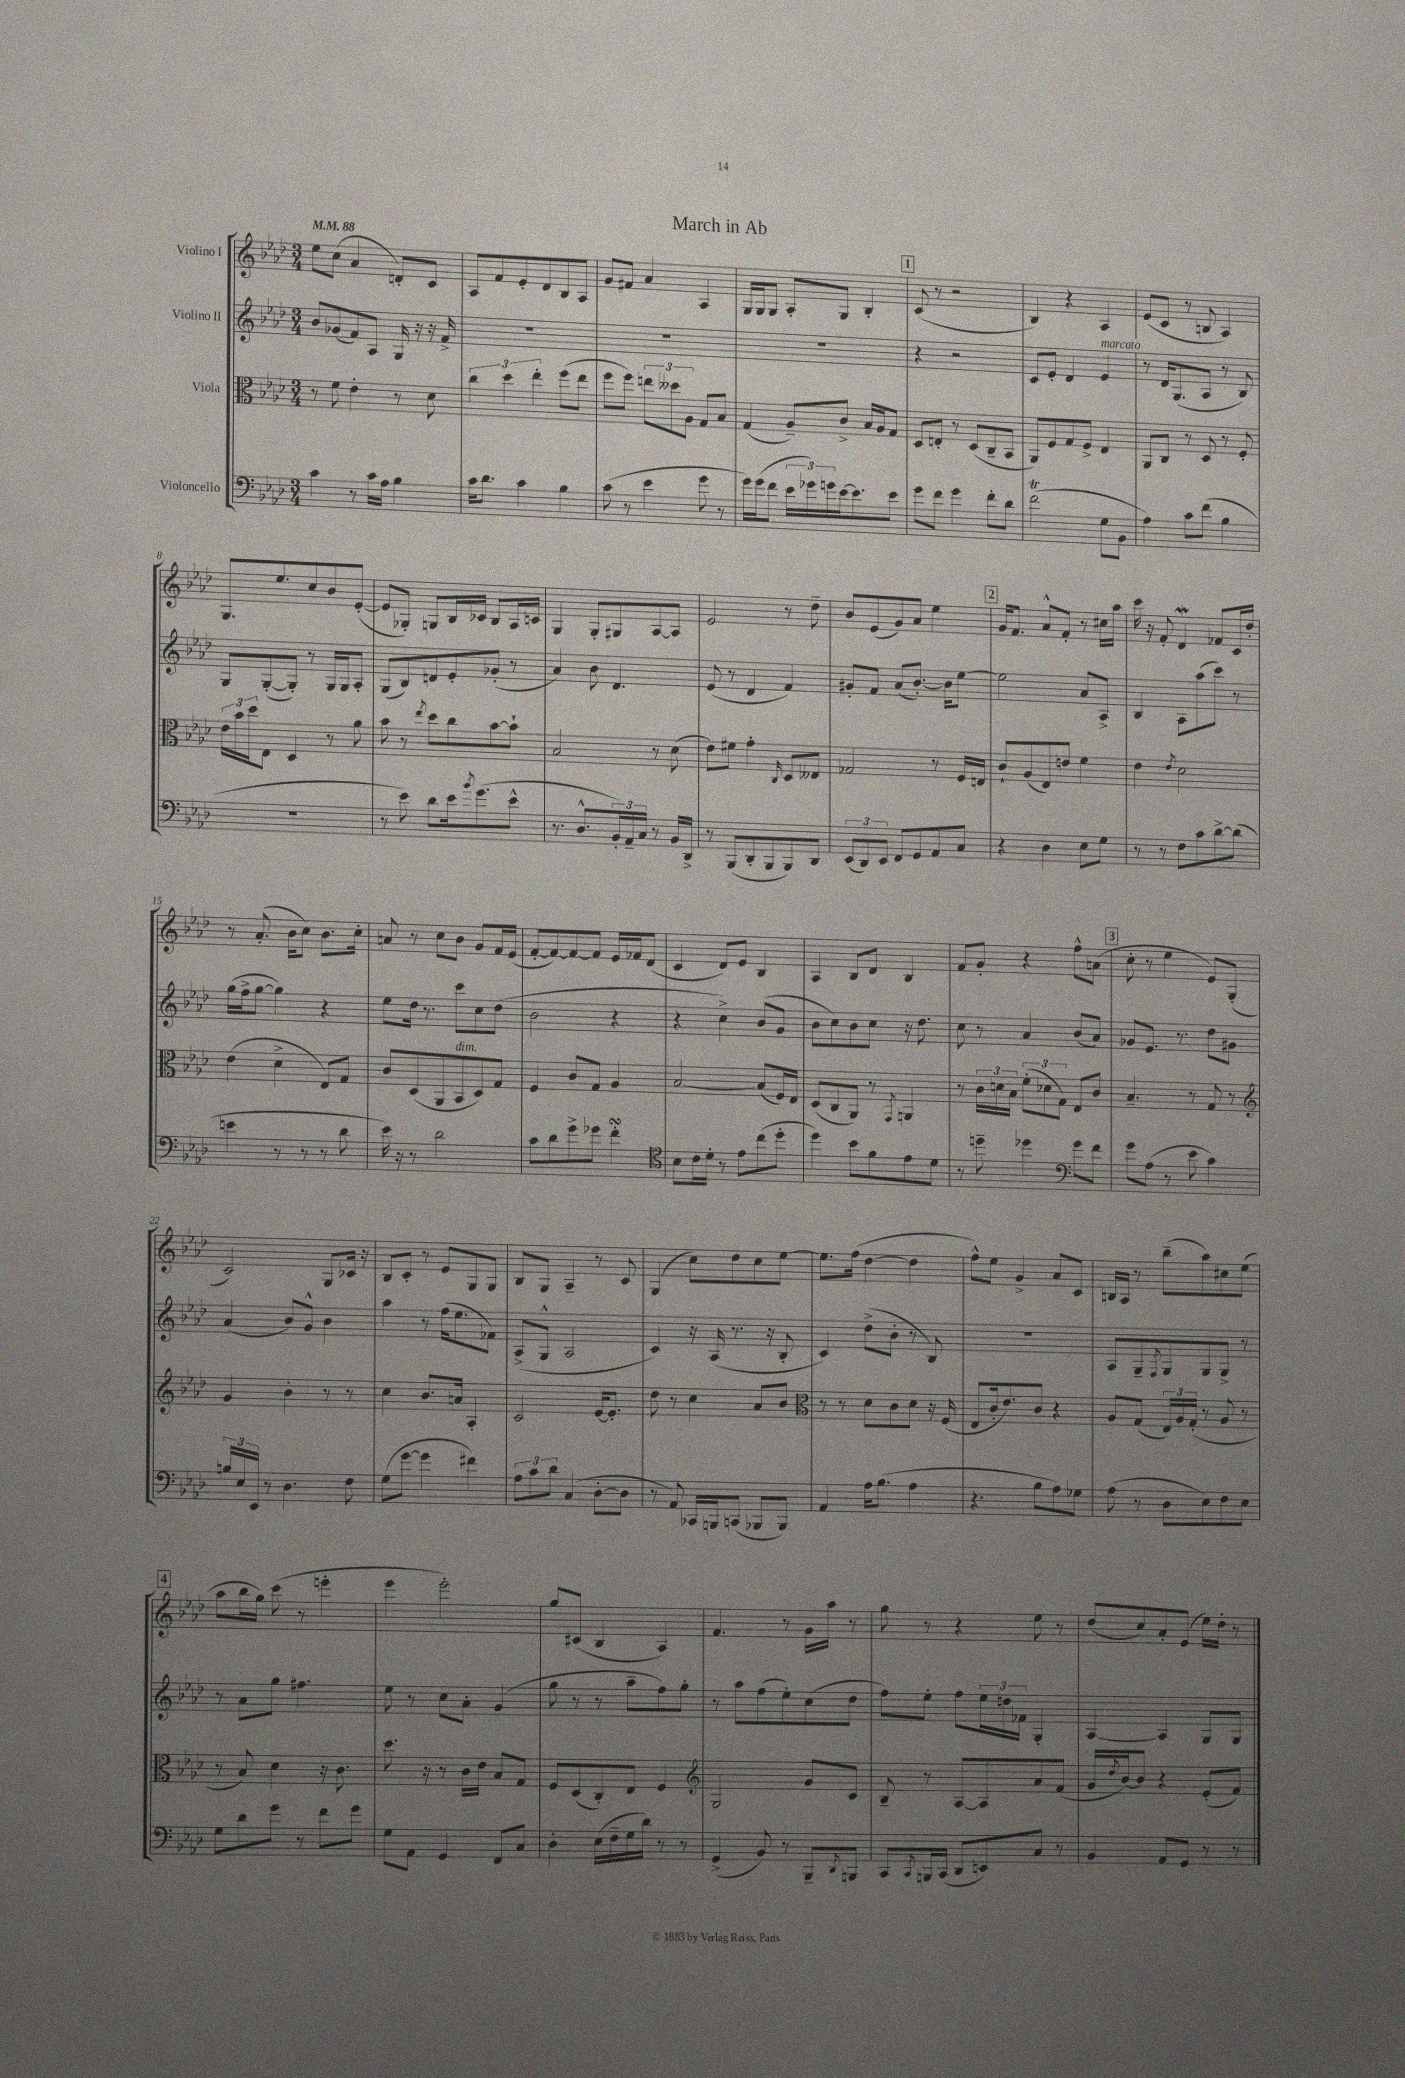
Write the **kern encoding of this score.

**kern	**kern	**kern	**kern
*staff4	*staff3	*staff2	*staff1
*clefF4	*clefC3	*clefG2	*clefG2
*k[b-e-a-d-]	*k[b-e-a-d-]	*k[b-e-a-d-]	*k[b-e-a-d-]
*M3/4	*M3/4	*M3/4	*M3/4
*MM88	*MM88	*MM88	*MM88
4c\	8r	8b-/L	8ee-\L
.	8f\	(8g-/	(8cc\J
8r	4e-'\	8f/)	4a-/
16c\LL	.	8A-/J	.
16A-\JJ	.	.	.
4B-\	8r	16G/	8d'/L)
.	.	16r	.
.	8d-\	16r	8c/J
.	.	16f^/	.
=	=	=	=
16c\LK	6cc\	2.r	8A-/L
8.d-\J	.	.	.
.	.	.	8f/
.	6dd-\	.	.
4c\	.	.	8e-'/
.	6ee-'\	.	.
.	.	.	8d-/
4B-\	(8ff\L	.	8B-/
.	8ee-\J	.	8A-/J
=	=	=	=
(8c\	8ff\L	2.r	8g/L
8r	8ff\J)	.	8f#/J
4e-\	12ee\L	.	4a-/
.	12dd--\	.	.
.	12A-\J	.	.
8g\	8G/L	.	4A-/
8r	8B-/J	.	.
=	=	=	=
16g\LL)	(4G/	2.r	16G/LL
(16g\J	.	.	16G/J
8f\J	.	.	8G/J
24e-\LL	8A-~/L)	.	8A-'/L
24g-\)	.	.	.
24g\	.	.	.
[16e-\J	8c^/J	.	8G/J
8.e-\]	.	.	.
.	16B-/LL	.	4B-'/
.	16A-/J	.	.
8e-\J	8G/J	.	.
=	=	=	=
8g\L	8D-/L	4r	(8c/
8f\J	8E'/J	.	8r
4g\	8r	2r	2r
.	(8D-/L	.	.
8f'\L	8C~/	.	.
8d-\J	8BB-/J	.	.
=	=	=	=
(2f\	8AA-/L)	8c/L	4B-/)
.	8F/	8e-'/J	.
.	8G/	4d-/	4r
.	8F^/J	.	.
8G\L	4E-/	4e-/	4A-/
8BB-\J	.	.	.
=	=	=	=
4A-\)	8AA-/L	8r	(8e-/L
.	8C/J	16d-/LK	8c/J
.	.	(8.G/	.
8c\L	8r	.	8r
(8f\J	8D-/	8A-/J	8B/
4B-\	8r	8r	4A-/)
.	8F'/	8B-/)	.
=	=	=	=
2.r	24e-\LL	8G/L	8.G/L
.	24b-\	.	.
.	24dd-\J	.	.
.	8E-\J	([8G'/	.
.	.	.	8.ee-/
.	4D-/	8G'/]J)	.
.	.	8r	8cc/
.	8r	16G/LL	8b-/
.	.	16G/J	.
.	8a-\	8A-'/J	([8e-'/J
=	=	=	=
8r	8b-\	(8G/L	8e-/]L
8e-\)	8r	8B-/)	8G-'/J)
.	8qee-/	.	.
8d-\L	8dd-\L	8d/	8G/L
16e-\k	8cc\	8e-'/	16B-/L
8qb-/	.	.	.
(8.g\	.	.	16c-/JJ
.	[8b-\	(8g-'/J	8B-/L
8e-^^\J	8b-`\]J	8r	16A-/L
.	.	.	16c/JJ
=	=	=	=
8.r	2B-/	4a-/)	4G/
8.D-^^/L	.	.	.
.	.	8b-\	8G'/L
24BB-'/L)	.	4.d-/	8G#/
24AA-~/	.	.	.
24C/JJ	.	.	.
8r	8r	.	[8A-/
16BB-/LL	(8d-\	.	8A-/]J
16DD-^/JJ	.	.	.
=	=	=	=
8r	8e-\L)	(8e-/	2e-/
(8BBB-/L	8f#\J	8r	.
8DD-'/	4g'\	4d-/	.
8BBB-/	.	.	.
.	16qqC/	.	.
8BBB-/)	8D-/L	4f/)	8r
8DD-/J	8E--/J	.	8dd-~\
=	=	=	=
(12EE-/L	2G-/	8g#'/L	8b-/L
12DD-/)	.	.	.
.	.	8f/J	(8e-/
12EE-/J	.	.	.
8FF/L	.	(8a-/L	8g/)
8GG/	.	[8.b-'/J)	8a-/J
8AA-/	8r	.	4ee-\
.	.	16b-\]LK	.
8C/J	16F/LL	[8ee-\J	.
.	16E/JJ	.	.
=	=	=	=
4r	8c`/L	2ee-\]	16g/LK
.	.	.	8.f/J
.	(8A-/	.	.
4D-\	8E-/)	.	8a-^^/L
.	8e/J	.	8f'/J
8E-\L	4f\	8a-/L	8r
8G\J	.	8A-^/J	16cc#\LL
.	.	.	16aa-\JJ
=	=	=	=
8r	4e-\	4B-/	16ccc\
.	.	.	16r
8r	.	.	8f'/
.	8qe-/	.	.
8F\L	2d-\	8A-\L	4d-/
8c\	.	(8aa-\	.
[8d-^\	.	8ccc\J)	8f-/L
(8d-\]J	.	8r	16c/L
.	.	.	16dd-'/JJ
=	=	=	=
4e\	(4e-\	(16gg\LL	8r
.	.	16ff^\J	.
.	.	[8gg\J	(8.a-'/
8r	4d-^\	4gg\])	.
.	.	.	16b-\LK
8r	.	.	8cc\J)
8r	8E-/L)	4r	8.b-\L
8d-\	8G/J	.	.
.	.	.	16cc'\Jk
=	=	=	=
16e-\)	8c/L	8ee-\L	8a/
16r	.	.	.
8r	(8D-/	16dd-\Jk	8r
.	.	8.r	.
2d-\	8AA-/	.	8cc\L
.	8BB-/	8ccc\L	8b-\J
.	8D-/)	8cc\	8g/L
.	8G/J	(8dd-\J	16f/L
.	.	.	(16e-/JJ
=	=	=	=
8c\L	4F/	2b-\	[8f'/L
8d-\	.	.	8f/_)
8g^\	8c/L	.	8f/_
8g-\J	8G/J	.	8f/]J
4f'\	4A-/	4r	16e-/LL
.	.	.	16f-/J
.	.	.	(8d-/J
=	=	=	=
*clefC4	*	*	*
8B-\L	[2B-/	4r	4c/
16c\L	.	.	.
16d-'\JJ	.	.	.
8r	.	4cc^\)	8d-/L)
8e-\L	.	.	8e-/J
(8cc\	(8B-/]L	(8b-/L	4B-/
8dd-'\J	16F/L)	8g/J	.
.	16E-/JJ	.	.
=	=	=	=
4dd-\)	(8D-/L	8b-\L	4A-/
.	8C/	8cc\)	.
8b-\L	8AA-/J)	8b-\	8B-/L
8f\	8r	8cc\J	8d-/J
.	8qGG/	.	.
8e-\	4AA/	16r	4B-/
.	.	8.dd-\	.
8d-\J	.	.	.
=	=	=	=
8r	8r	8cc\	8f/L
8dd~\	24c\LL	8r	8g'/J
.	24d\	.	.
.	24B-\JJ	.	.
4dd-\	(12f'\L	4a-/	4r
.	12d-\	.	.
.	12G\J)	.	.
*clefF4	*	*	*
8g\L	8E-/L	(8b-/L	8ff^^\L
8f\J	8c/J	8a-/J)	(8a\J
=	=	=	=
8g\L	4.B-~/	8g-/L	8cc'\
(8A-\J	.	8.e-/J	8r
8r	.	.	4ee-\
.	.	8.r	.
8e-\	8r	.	.
4c\)	8G/	8dd-\L	8e-/L)
.	8r	8g#\J	(8G'/J
=	=	=	=
*	*clefG2	*	*
24B/LL	4g/	(4a-/	2c/)
24E-/	.	.	.
24EE-/JJ	.	.	.
8r	.	.	.
4.D-\	4b-'\	8b-/L)	.
.	.	8g^^/J	.
.	8r	4b-\	8G/L
8F\	8r	.	16c-/Jk
.	.	.	16r
=	=	=	=
(8G\L	4cc\	4aa-\	8B-/L
[8g\J	.	.	8c'/J
4g\]	8.b-/L	8r	8r
.	.	(16ff\LK	8e-/L
.	16a/Jk	8.ee-\	.
4f#\)	4A-'/	.	8G/
.	.	8f-\J)	8G/J
=	=	=	=
12A-\L	2c/	(8A-^/L	8B-/L
12c\	.	.	.
.	.	8G^^/J	8G/J
12d-\J	.	.	.
(4C/	.	2A-/	4A-~/
[8D-'\L	[16e-/LK	.	8r
.	8.e-'/]J	.	.
8D-\]J	.	.	8c/
=	=	=	=
8r	8dd-\	4c/)	(4G/
8AA-/)	8r	.	.
16CC-/LL	4cc\	16r	8cc\L)
16BBB/J	.	(16A-/	.
(8CC/J	.	8.r	8dd-\
8BBB-/L	8a-/L	.	8cc\
.	.	16r	.
8BBB-/J)	8b-/J	8B-'/	[8ee-\J
=	=	=	=
*	*clefC3	*	*
4AA-/	8r	4c/)	8.ee-\]L
.	8r	.	.
.	.	.	(16ff\Jk
16A-\LK	8d-\L	(8dd-^\L	[4dd-\
(8.B-\J	.	.	.
.	8c\	8b-'\J	.
4A-\	8d-\J	8r	4dd-\]
.	16r	8B-/)	.
.	(16F/	.	.
=	=	=	=
4.r	8E-/L	2.r	8ff^^\L)
.	16c'/k	.	8ee-\J
.	8.e-/)	.	.
.	.	.	4g^/
8B-\L	8c/J	.	.
8A-\)	4r	.	8a-/L
8G-\J	.	.	8c/J
=	=	=	=
(8A-\	8A-/L	8A-/L	16B/LL
.	.	.	16A-/JJ
8r	(8G/J	8G~/	8r
.	.	8qF/	.
8D-\L	24E-/LL)	8G/	(8bb-~\L
.	24A-/	.	.
.	(24G'/JJ	.	.
8E-\)	8r	8G/	8aa-\)
8F\	8A-/	8G^/J	8cc#\
8E-\J	8r	8r	(8ee-\J
=	=	=	=
8G\L	8r	8r	8aa-\L
8d-\	8B-/)	8a-\L	16bb-\L
.	.	.	16gg\JJ)
8g\J	4d-\	8gg\J	(8ccc\
8r	.	4.ff#\	8r
8f\L	16r	.	4eee'\
.	8.c\	.	.
8g\J	.	.	.
=	=	=	=
8G\L	8.dd-\	8ee-\	4eee-\
8AA-\J	.	8r	.
.	16r	.	.
4GG/	8r	8cc\L	2eee-'\)
.	16c\LL	8a-'\J	.
.	16e-\JJ	.	.
8FF/L	8B-/L	(4g/	.
8C/J	8G/J	.	.
=	=	=	=
4D-'\	8F/L	8gg\	8gg/L
.	(8D-/	8r	(8c#/J
(16E-\LL	8C'/)	8r	4B-/
16F~\	.	.	.
16G\	8E-/J	8aa-~\L	.
16d-\JJ)	.	.	.
8r	4F/	8ff\)	4A-/)
8r	.	8gg'\J	.
=	=	=	=
*	*clefG2	*	*
(4GG^/	2G/	8r	4.f/
.	.	8aa-\L	.
8BB-/)	.	(8ff\	.
8r	.	8ee-'\)	8r
8BBB-~/L	8g/L	(8cc\	16g\LL
.	.	.	16aa-\JJ
8qDD-/	.	.	.
8BBB/J	8c/J	8dd-\J	8r
=	=	=	=
8CC/L	8B-~/	8ff\L)	8gg\
8qCC/	.	.	.
16BBB/L	8r	8ee-'\J	8r
(16CC/JJ	.	.	.
8DD-/L	[8A-/L	8ff\L	4r
8EE/)	8A-/]	24ee-\L	.
.	.	24dd\	.
.	.	24f-\JJ	.
8C/J	8a-/	4G'/	8ee-\
8r	(8f/J	.	8r
=	=	=	=
4BB-/	16g/LL	[4A-/	(8dd-/L
.	8qdd-/	.	.
.	[16b-/J)	.	.
.	8b-/]J	.	8cc/)
8AA-/L	4r	4A-/]	8a-'/
8GG/J	.	.	(8e-/J
8r	(8e-'/L	8G/L	16ee-\LL)
.	.	.	16dd-'\JJ
8r	8f/J)	8G/J	8r
==	==	==	==
*-	*-	*-	*-
